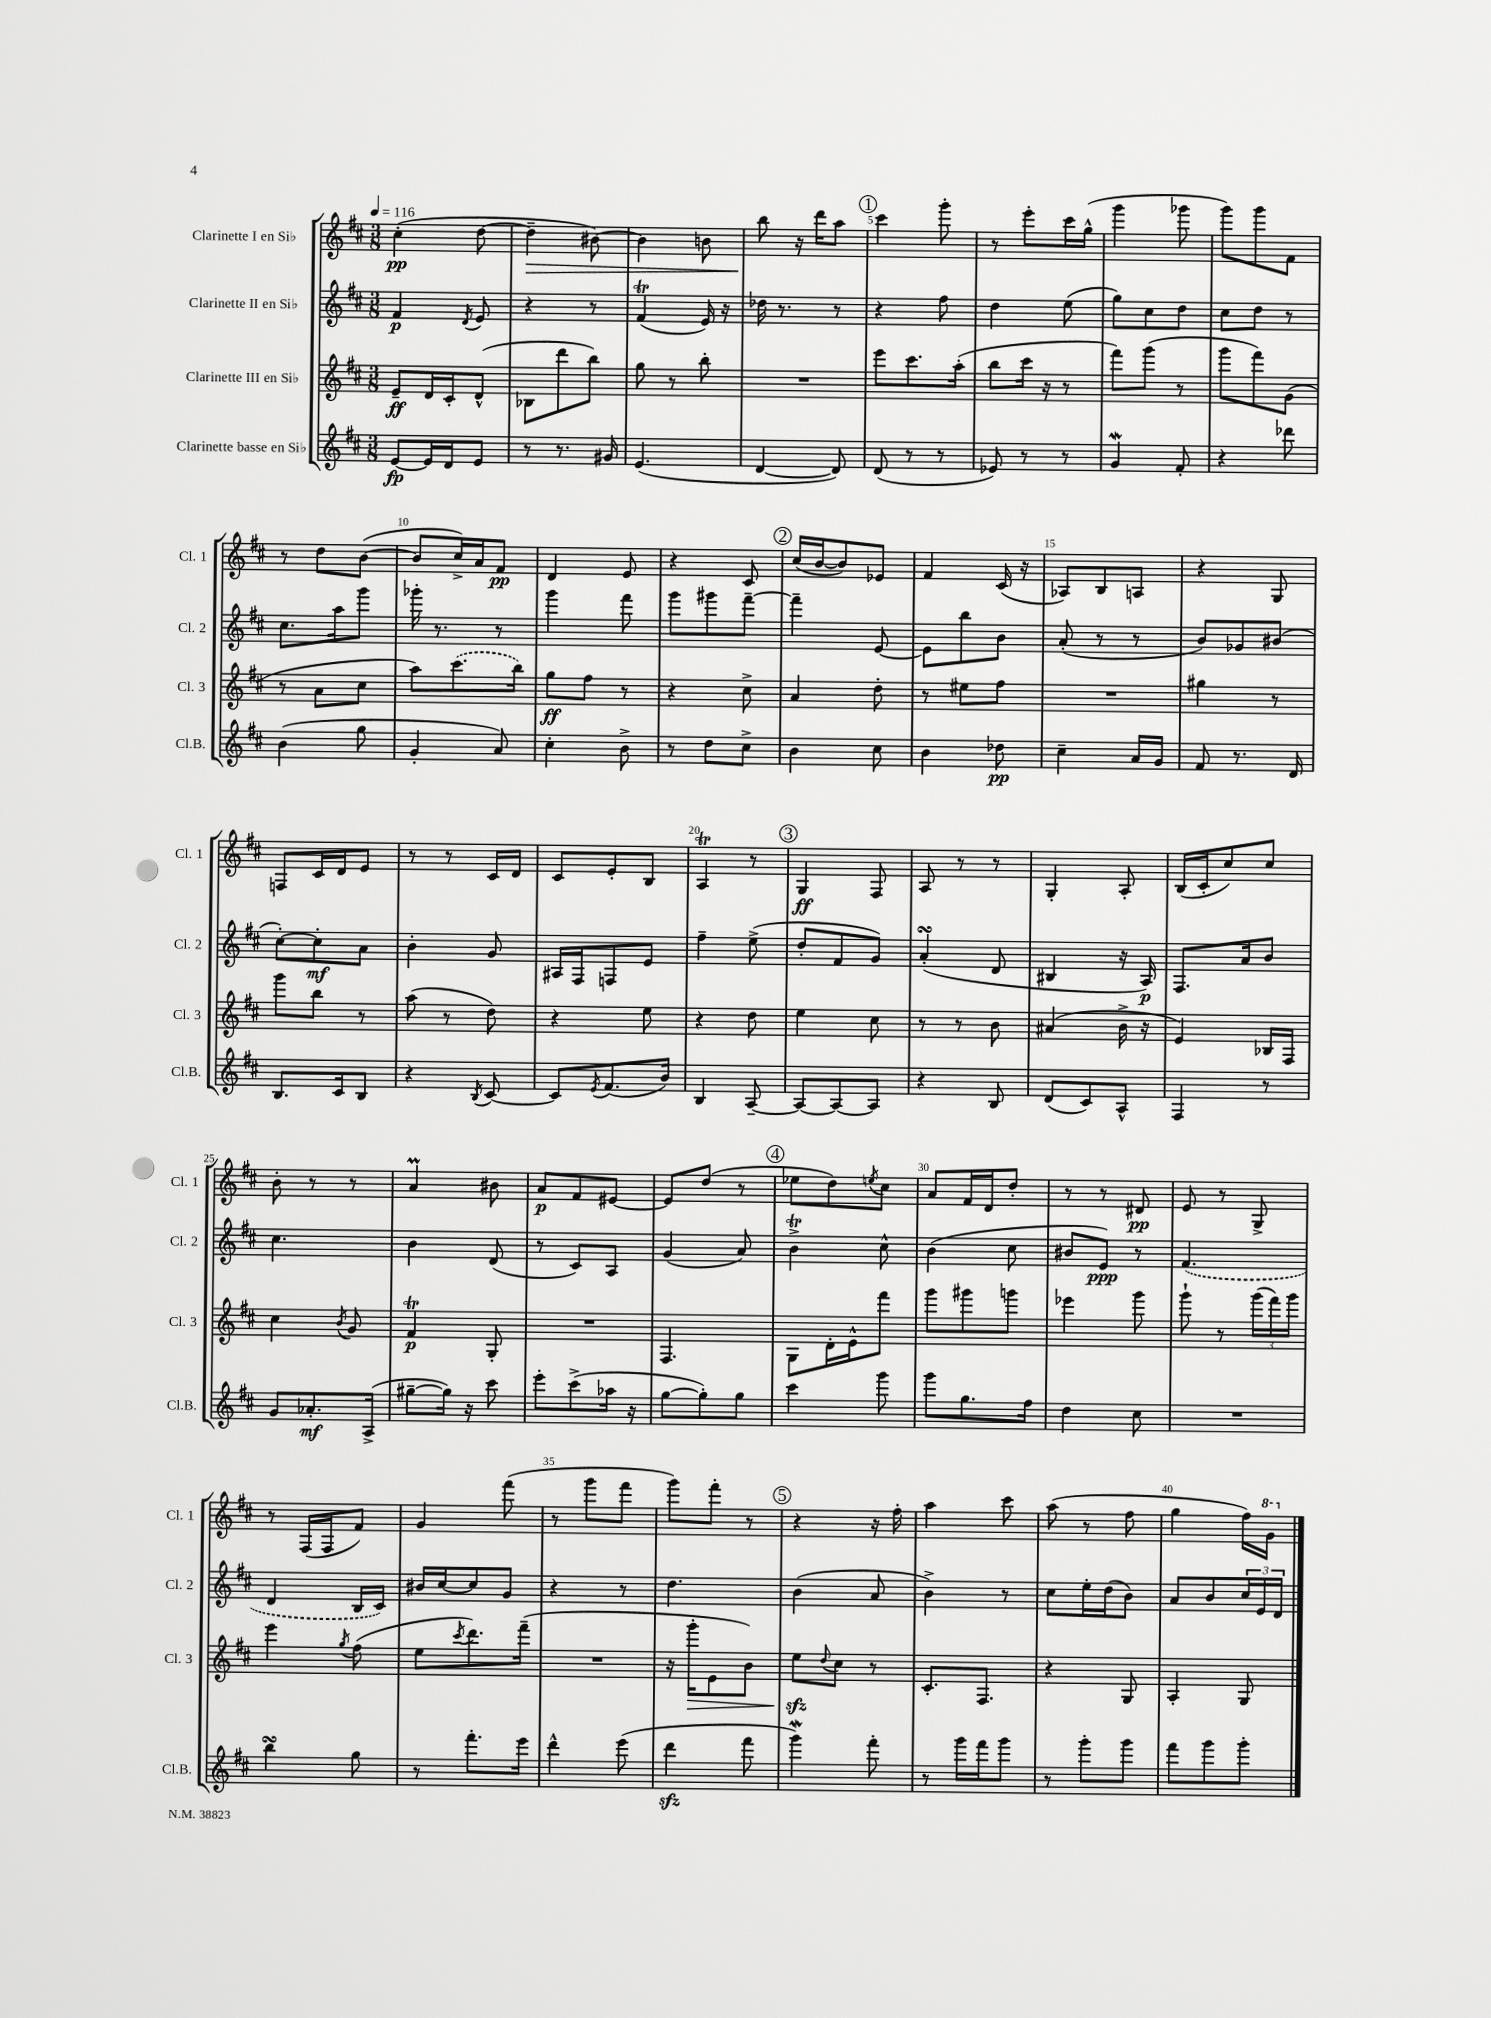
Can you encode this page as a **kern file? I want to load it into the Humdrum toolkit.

**kern	**dynam	**kern	**dynam	**kern	**dynam	**kern	**dynam
*part4	*part4	*part3	*part3	*part2	*part2	*part1	*part1
*staff4	*staff4	*staff3	*staff3	*staff2	*staff2	*staff1	*staff1
*I"Clarinette basse en Si♭	*	*I"Clarinette III en Si♭	*	*I"Clarinette II en Si♭	*	*I"Clarinette I en Si♭	*
*I'Cl.B.	*	*I'Cl. 3	*	*I'Cl. 2	*	*I'Cl. 1	*
*clefG2	*	*clefG2	*	*clefG2	*	*clefG2	*
*k[f#c#]	*	*k[f#c#]	*	*k[f#c#]	*	*k[f#c#]	*
*M3/8	*	*M3/8	*	*M3/8	*	*M3/8	*
*MM116	*	*MM116	*	*MM116	*	*MM116	*
=1	=1	=1	=1	=1	=1	=1	=1
[8e/L	fp	8e~/L	ff	4f#/	p	(4cc#'\	pp
16e/L]	.	16d/L	.	.	.	.	.
16d/J	.	16c#'/J	.	.	.	.	.
.	.	.	.	8qd/	.	.	.
8e/J	.	(8d^^/J	.	8e/	.	[8dd\	.
=2	=2	=2	=2	=2	=2	=2	=2
!	!	!	!	!	!	!	!LO:HP:b
8r	.	8B-X\L	.	4r	.	4dd~\]	>
8.r	.	8ddd\	.	.	.	.	.
.	.	8bb\J)	.	8r	.	[8b#X\)	.
16g#X/	.	.	.	.	.	.	.
=3	=3	=3	=3	=3	=3	=3	=3
(4.e/	.	8gg\	.	(4f#t/	.	4b#\]	.
.	.	8r	.	.	.	.	.
.	.	8bb'\	.	16e/)	.	8bn\	.
.	.	.	.	16r	.	.	.
=4	=4	=4	=4	=4	=4	=4	=4
[4d/	.	4.r	.	16dd-X\	.	8bb\	.
.	.	.	.	8.r	.	.	.
.	.	.	.	.	.	16r	]
.	.	.	.	.	.	16ddd\KL	.
8d/])	.	.	.	8r	.	8aa\J	.
!!LO:REH:place=s1:t=1
=5	=5	=5	=5	=5	=5	=5	=5
(8d/	.	8eee\L	.	4r	.	4ccc#\	.
8r	.	8.ccc#\	.	.	.	.	.
8r	.	.	.	8ff#\	.	8ggg'\	.
.	.	(16aa'\Jk	.	.	.	.	.
=6	=6	=6	=6	=6	=6	=6	=6
8e-X/)	.	8bb\L	.	4dd\	.	8r	.
8r	.	16ccc#\Jk	.	.	.	8eee'\L	.
.	.	16r	.	.	.	.	.
8r	.	8r	.	(8ee\	.	16ccc#\L	.
.	.	.	.	.	.	(16gg^^\JJ	.
=7	=7	=7	=7	=7	=7	=7	=7
4gw/	.	8fff#\L)	.	8gg\L)	.	4ggg\	.
.	.	(8ggg\J	.	8cc#\	.	.	.
8f#'/	.	8r	.	8dd\J	.	8ggg-X\	.
=8	=8	=8	=8	=8	=8	=8	=8
4r	.	8ggg\L	.	8cc#\L	.	8ggg\L)	.
.	.	8fff#\)	.	8dd\J	.	8ggg\	.
8ddd-X\	.	(8g\J	.	8r	.	8f#\J	.
!!LO:LB:g=z
=9	=9	=9	=9	=9	=9	=9	=9
(4b\	.	8r	.	8.cc#\L	.	8r	.
.	.	8a\L	.	.	.	8dd\L	.
.	.	.	.	16aa\k	.	.	.
8gg\	.	8cc#\J	.	8ggg\J	.	([8b\J	.
=10	=10	=10	=10	=10	=10	=10	=10
4g'/	.	8aa\L)	.	16ggg-X'\	.	8b/L]	.
.	.	.	.	8.r	.	.	.
.	.	(8.ccc#\	.	.	.	16cc#^/L)	.
.	.	.	.	.	.	16a/J	.
8a/)	.	.	.	8r	.	8f#/J	pp
.	.	16bb\Jk)	.	.	.	.	.
=11	=11	=11	=11	=11	=11	=11	=11
4cc#'\	.	8gg\L	ff	4ggg\	.	4d/	.
.	.	8ff#\J	.	.	.	.	.
8b^\	.	8r	.	8fff#\	.	8e/	.
=12	=12	=12	=12	=12	=12	=12	=12
8r	.	4r	.	8ggg\L	.	4r	.
8dd\L	.	.	.	8ggg#X\	.	.	.
8cc#^\J	.	8cc#^\	.	[8fff#~\J	.	8c#/	.
!!LO:REH:place=s1:t=2
=13	=13	=13	=13	=13	=13	=13	=13
4b\	.	4a/	.	4fff#~\]	.	(16cc#/LL	.
.	.	.	.	.	.	[16b/J	.
.	.	.	.	.	.	8b/])	.
8cc#\	.	8dd'\	.	[8e/	.	8e-X/J	.
=14	=14	=14	=14	=14	=14	=14	=14
4b\	.	8r	.	8e\L]	.	4f#/	.
.	.	8ee#X\L	.	8bb\	.	.	.
8dd-X\	pp	8ff#\J	.	8b\J	.	(16c#/	.
.	.	.	.	.	.	16r	.
=15	=15	=15	=15	=15	=15	=15	=15
4cc#~\	.	4.r	.	(8a'/	.	8A-X/L)	.
.	.	.	.	8r	.	8B/	.
16a/LL	.	.	.	8r	.	8An/J	.
16g/JJ	.	.	.	.	.	.	.
=16	=16	=16	=16	=16	=16	=16	=16
8f#/	.	4gg#X\	.	8b/L)	.	4r	.
8.r	.	.	.	8g-X/	.	.	.
.	.	8r	.	(8b#X/J	.	8G/	.
16d/	.	.	.	.	.	.	.
!!LO:LB:g=z
=17	=17	=17	=17	=17	=17	=17	=17
8.B/L	.	8ggg\L	.	[8cc#'\L)	.	8Fn/L	.
.	.	8bb\J	.	8cc#'\]	mf	16c#/L	.
16c#/k	.	.	.	.	.	16d/J	.
8B/J	.	8r	.	8a\J	.	8e/J	.
=18	=18	=18	=18	=18	=18	=18	=18
4r	.	(8aa\	.	4b'\	.	8r	.
.	.	8r	.	.	.	8r	.
8qB/	.	.	.	.	.	.	.
[8c#/	.	8dd\)	.	8g/	.	16c#/LL	.
.	.	.	.	.	.	16d/JJ	.
=19	=19	=19	=19	=19	=19	=19	=19
8c#/L]	.	4r	.	16A#X/LL	.	8c#/L	.
.	.	.	.	16F#/J	.	.	.
8qe/	.	.	.	.	.	.	.
(8.f#/	.	.	.	8Fn/	.	8e'/	.
.	.	8ee\	.	8e/J	.	8B/J	.
16b/Jk)	.	.	.	.	.	.	.
=20	=20	=20	=20	=20	=20	=20	=20
4B/	.	4r	.	4ff#~\	.	4AT/	.
[8A~/	.	8dd\	.	(8ee^\	.	8r	.
!!LO:REH:place=s1:t=3
=21	=21	=21	=21	=21	=21	=21	=21
8A/L_	.	4ee\	.	8dd'/L	.	4G/	ff
8A/_	.	.	.	8f#/	.	.	.
8A/J]	.	8cc#\	.	8g/J)	.	8F#/	.
=22	=22	=22	=22	=22	=22	=22	=22
4r	.	8r	.	(4asSSS'/	.	8A/	.
.	.	8r	.	.	.	8r	.
8B/	.	8b\	.	8d/	.	8r	.
=23	=23	=23	=23	=23	=23	=23	=23
(8d/L	.	(4a#X/	.	4B#X/	.	4G'/	.
8c#/)	.	.	.	.	.	.	.
8A^^/J	.	16b^\	.	16r	.	8A'/	.
.	.	16r	.	16A/)	p	.	.
=24	=24	=24	=24	=24	=24	=24	=24
4F#/	.	4e/)	.	8.F#/L	.	(16B/LL	.
.	.	.	.	.	.	16c#'/J	.
.	.	.	.	.	.	8cc#/)	.
.	.	.	.	16a/k	.	.	.
8r	.	16B-X/LL	.	8b/J	.	8cc#/J	.
.	.	16F#/JJ	.	.	.	.	.
!!LO:LB:g=z
=25	=25	=25	=25	=25	=25	=25	=25
8g/L	.	4cc#\	.	4.cc#\	.	8b'\	.
8.a-X'/	mf	.	.	.	.	8r	.
.	.	8qb/	.	.	.	.	.
.	.	8g/	.	.	.	8r	.
(16A^/Jk	.	.	.	.	.	.	.
=26	=26	=26	=26	=26	=26	=26	=26
[8gg#X~\L	.	4f#t/	p	4b\	.	4aM/	.
16gg#\Jk])	.	.	.	.	.	.	.
16r	.	.	.	.	.	.	.
8ccc#\	.	8G'/	.	(8d/	.	8b#X\	.
=27	=27	=27	=27	=27	=27	=27	=27
8eee'\L	.	4.r	.	8r	.	8a/L	p
(8ccc#^\	.	.	.	8c#/L)	.	8f#/	.
16aa-X\Jk	.	.	.	8A/J	.	[8e#X/J	.
16r	.	.	.	.	.	.	.
=28	=28	=28	=28	=28	=28	=28	=28
[8gg\L	.	4.F#/	.	(4g/	.	8e#/L]	.
8gg'\])	.	.	.	.	.	(8dd/J	.
8gg\J	.	.	.	8a/)	.	8r	.
!!LO:REH:place=s1:t=4
=29	=29	=29	=29	=29	=29	=29	=29
4ccc#\	.	8G\L	.	4bT^\	.	8ee-X\L	.
.	.	16d'\L	.	.	.	8dd\)	.
.	.	16e^^\J	.	.	.	.	.
.	.	.	.	.	.	8qeen/	.
8ggg\	.	8fff#\J	.	8cc#^^\	.	8cc#\J	.
=30	=30	=30	=30	=30	=30	=30	=30
8ggg\L	.	8ggg\L	.	(4b\	.	8a/L	.
8.gg\	.	8ggg#X\	.	.	.	16f#/L	.
.	.	.	.	.	.	16d/J	.
.	.	8gggn\J	.	8cc#\	.	8dd'/J	.
16ff#\Jk	.	.	.	.	.	.	.
=31	=31	=31	=31	=31	=31	=31	=31
4dd\	.	4eee-X\	.	8b#X/L	.	8r	.
.	.	.	.	8e/J)	ppp	8r	.
8cc#\	.	8ggg\	.	8r	.	8d#X/	pp
=32	=32	=32	=32	=32	=32	=32	=32
4.r	.	8ggg`\	.	(4.f#/	.	8e/	.
.	.	8r	.	.	.	8r	.
.	.	(24ggg\LL	.	.	.	8G^/	.
.	.	24fff#\)	.	.	.	.	.
.	.	24ggg\JJ	.	.	.	.	.
!!LO:LB:g=z
=33	=33	=33	=33	=33	=33	=33	=33
4bbsSSS\	.	4eee\	.	4d/	.	8r	.
.	.	.	.	.	.	(16F#/LL	.
.	.	.	.	.	.	16F#/J	.
.	.	8qgg/	.	.	.	.	.
8gg\	.	(8ff#\	.	16B/LL	.	8f#/J)	.
.	.	.	.	16c#/JJ)	.	.	.
=34	=34	=34	=34	=34	=34	=34	=34
8r	.	8ee\L	.	16b#X/LL	.	4g/	.
.	.	.	.	[16cc#/J	.	.	.
.	.	8qccc#/	.	.	.	.	.
8.fff#'\L	.	8.ddd\)	.	8cc#/]	.	.	.
.	.	.	.	8g/J	.	(8fff#\	.
16eee\Jk	.	(16fff#~\Jk	.	.	.	.	.
=35	=35	=35	=35	=35	=35	=35	=35
4ddd^^\	.	4.r	.	4r	.	8r	.
.	.	.	.	.	.	8ggg\L	.
(8eee\	.	.	.	8r	.	8fff#\J	.
=36	=36	=36	=36	=36	=36	=36	=36
4dddzz\	.	16r	.	4.dd\	.	8ggg\L)	.
!	!	!	!LO:HP:b	!	!	!	!
.	.	16ggg'\KL	>	.	.	.	.
.	.	8e\	.	.	.	8fff#'\J	.
8fff#\	.	8b\J)	.	.	.	8r	.
!!LO:REH:place=s1:t=5
=37	=37	=37	=37	=37	=37	=37	=37
4gggw\)	.	8eezz\L	.	(4b\	.	4r	.
.	.	8qqdd/	.	.	.	.	.
.	.	8cc#\J	]	.	.	.	.
8fff#'\	.	8r	.	8a/	.	16r	.
.	.	.	.	.	.	16ff#'\	.
=38	=38	=38	=38	=38	=38	=38	=38
8r	.	8.c#'/L	.	4b^\)	.	4aa\	.
16ggg\LL	.	.	.	.	.	.	.
16fff#\J	.	8.F#/J	.	.	.	.	.
8ggg\J	.	.	.	8r	.	8ccc#\	.
=39	=39	=39	=39	=39	=39	=39	=39
8r	.	4r	.	8cc#\L	.	(8aa\	.
8ggg'\L	.	.	.	16ee'\L	.	8r	.
.	.	.	.	(16dd\J	.	.	.
8ggg\J	.	8G/	.	8b\J)	.	8ff#\	.
=40	=40	=40	=40	=40	=40	=40	=40
8fff#\L	.	4A'/	.	8a/L	.	4gg\	.
8ggg\	.	.	.	8b/	.	.	.
8ggg'\J	.	8G/	.	24cc#/L	.	16ff#\LL)	.
.	.	.	.	24e/	.	.	.
*	*	*	*	*	*	*8va	*
.	.	.	.	.	.	16gg\JJ	.
.	.	.	.	24d/JJ	.	.	.
*	*	*	*	*	*	*X8va	*
==	==	==	==	==	==	==	==
*-	*-	*-	*-	*-	*-	*-	*-
